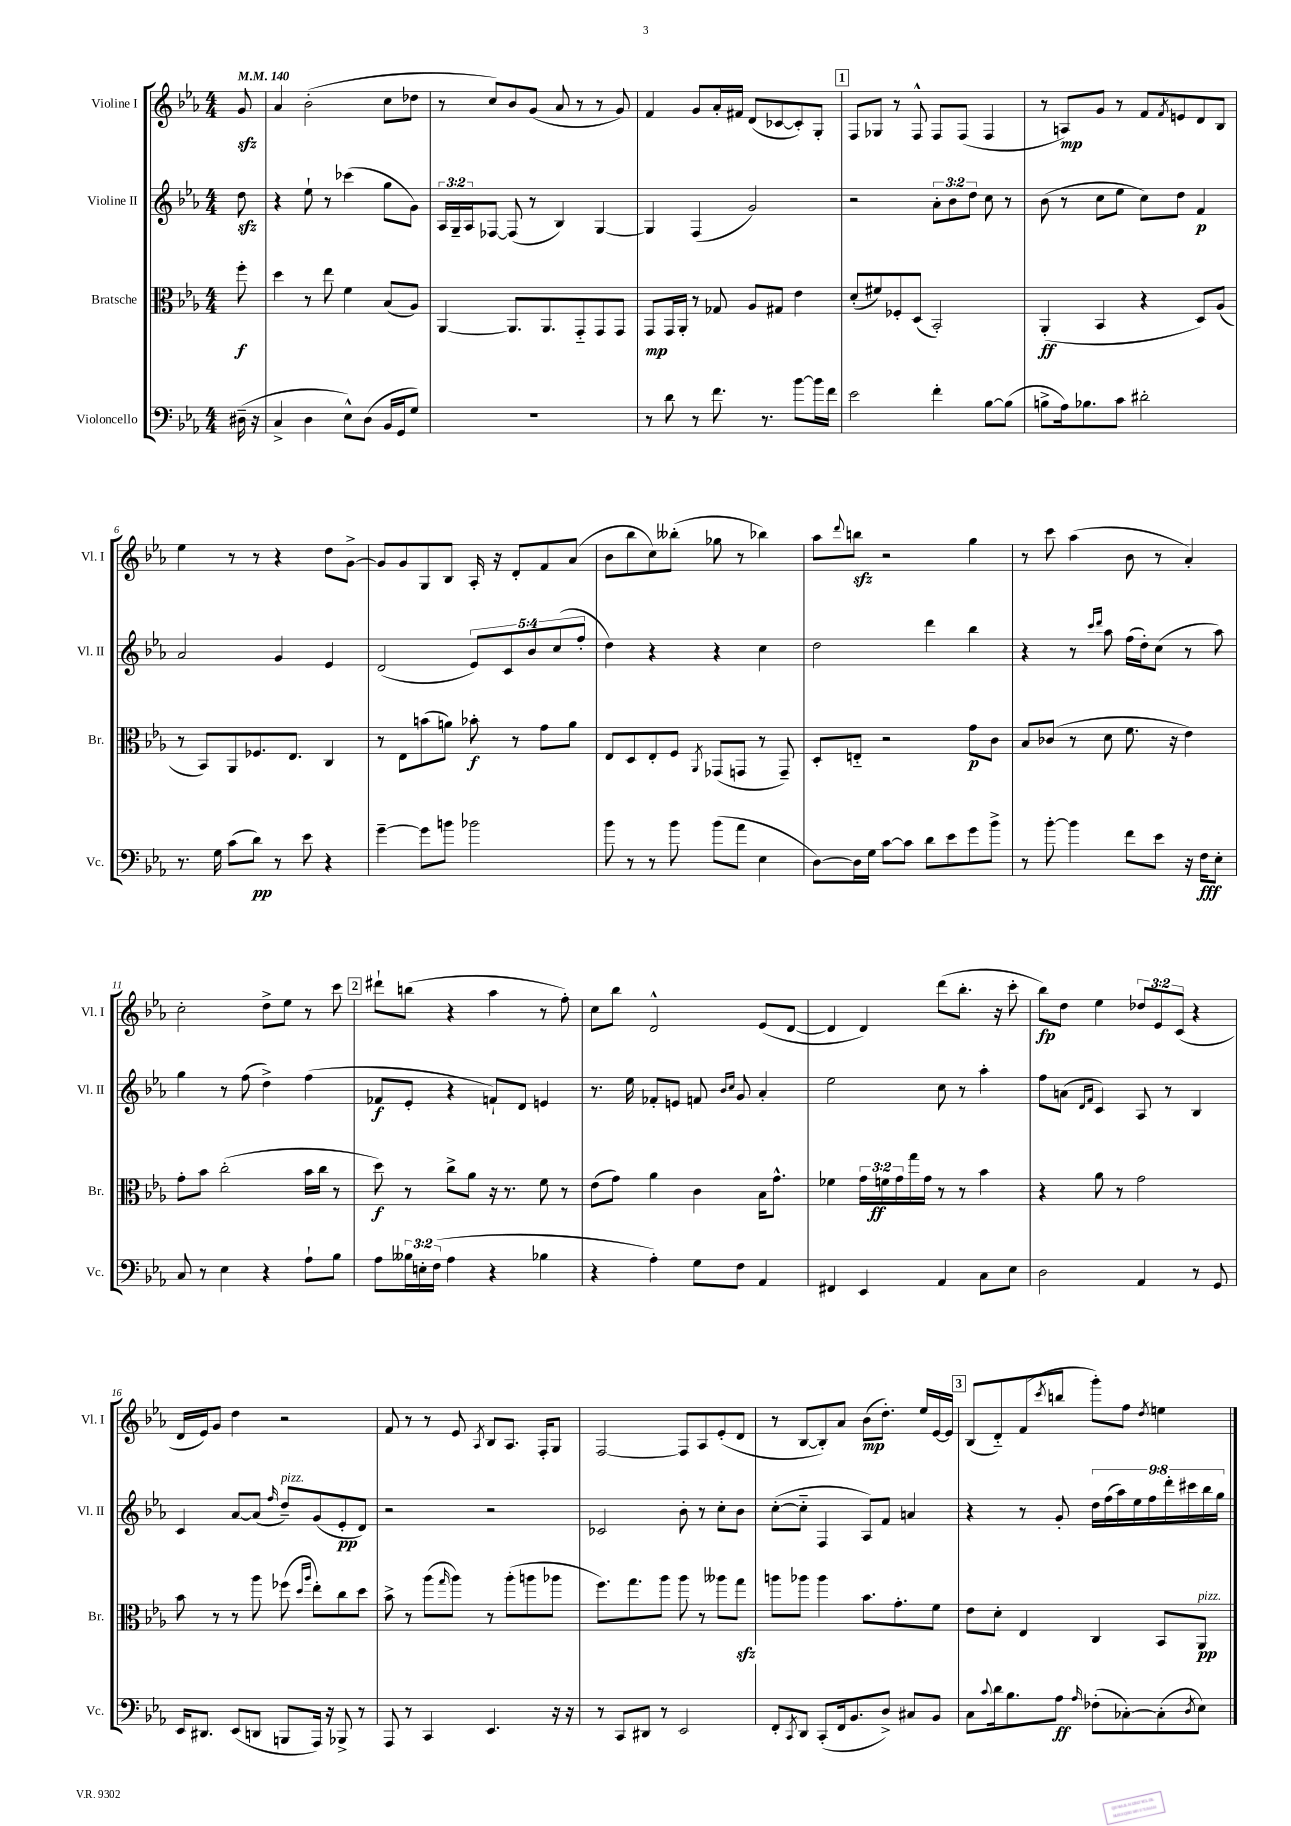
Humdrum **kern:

**kern	**dynam	**kern	**dynam	**kern	**dynam	**kern	**dynam
*part4	*part4	*part3	*part3	*part2	*part2	*part1	*part1
*staff4	*staff4	*staff3	*staff3	*staff2	*staff2	*staff1	*staff1
*I"Violoncello	*	*I"Bratsche	*	*I"Violine II	*	*I"Violine I	*
*I'Vc.	*	*I'Br.	*	*I'Vl. II	*	*I'Vl. I	*
*clefF4	*	*clefC3	*	*clefG2	*	*clefG2	*
*k[b-e-a-]	*	*k[b-e-a-]	*	*k[b-e-a-]	*	*k[b-e-a-]	*
*M4/4	*	*M4/4	*	*M4/4	*	*M4/4	*
*MM140	*	*MM140	*	*MM140	*	*MM140	*
=	=	=	=	=	=	=	=
(16D#X~\	.	8ff'\	f	8ddzz\	.	8gzz/	.
16r	.	.	.	.	.	.	.
=1	=1	=1	=1	=1	=1	=1	=1
4C^/	.	4dd\	.	4r	.	4a-/	.
4D\	.	8r	.	8ee-`\	.	(2b-'\	.
.	.	8ee-\	.	8r	.	.	.
8E-^^\L)	.	4f\	.	(4ccc-X\	.	.	.
(8D\J	.	.	.	.	.	.	.
16BB-/LL	.	(8B-/L	.	8gg\L	.	8cc\L	.
16GG/J	.	.	.	.	.	.	.
8G/J)	.	8A-/J)	.	8g\J)	.	8dd-X\J	.
=2	=2	=2	=2	=2	=2	=2	=2
1r	.	[4AA-/	.	24A-/LL	.	8r	.
.	.	.	.	24G~/	.	.	.
.	.	.	.	24A-/J	.	.	.
.	.	.	.	[8F-X/J	.	8cc/L)	.
.	.	8.AA-/L]	.	(8F-/]	.	8b-/	.
.	.	.	.	8r	.	(8g/J	.
.	.	8.AA-/	.	.	.	.	.
.	.	.	.	4B-/)	.	8a-/	.
.	.	8GG/	.	.	.	8r	.
.	.	8GG/	.	[4G/	.	8r	.
.	.	8GG/J	.	.	.	8g/)	.
=3	=3	=3	=3	=3	=3	=3	=3
8r	.	8GG/L	mp	4G/]	.	4f/	.
8d\	.	16GG/L	.	.	.	.	.
.	.	16AA-'/JJ	.	.	.	.	.
8r	.	8r	.	(4F/	.	8g/L	.
8.f\	.	8G-X/	.	.	.	16a-'/L	.
.	.	.	.	.	.	16f#X/JJ	.
.	.	8A-/L	.	2g/)	.	(8d/L	.
8.r	.	.	.	.	.	.	.
.	.	8G#X/J	.	.	.	[8c-X/	.
[8b-\L	.	4e-\	.	.	.	8c-'/])	.
16b-\L]	.	.	.	.	.	8G'/J	.
16f\JJ	.	.	.	.	.	.	.
!!LO:REH:place=s1:t=1
=4	=4	=4	=4	=4	=4	=4	=4
2e-\	.	(8d'/L	.	2r	.	8F/L	.
.	.	8f#X/)	.	.	.	8G-X/J	.
.	.	8F-X'/	.	.	.	8r	.
.	.	(8D/J	.	.	.	8F^^/	.
4f'\	.	2BB-'/)	.	12a-'\L	.	8F/L	.
.	.	.	.	12b-\	.	.	.
.	.	.	.	.	.	(8F/J	.
.	.	.	.	12dd\J	.	.	.
[8B-\L	.	.	.	8cc\	.	4F/	.
(8B-\J]	.	.	.	8r	.	.	.
=5	=5	=5	=5	=5	=5	=5	=5
8Bn^\L	.	(4AA-'/	ff	(8b-\	.	8r	.
16A-\k)	.	.	.	8r	.	8An/L)	mp
8.B-X\	.	.	.	.	.	.	.
.	.	4BB-/	.	8cc\L	.	8g/J	.
8c\J	.	.	.	8ee-\J	.	8r	.
2d#X'\	.	4r	.	8cc\L)	.	8f/L	.
.	.	.	.	.	.	8qf/	.
.	.	.	.	8dd\J	.	8en/	.
.	.	8D/L)	.	4f/	p	8d/	.
.	.	(8A-/J	.	.	.	8B-/J	.
!!LO:LB:g=z
=6	=6	=6	=6	=6	=6	=6	=6
8.r	.	8r	.	2a-/	.	4ee-\	.
.	.	8BB-/L)	.	.	.	.	.
16G\	.	.	.	.	.	.	.
(8c\L	.	8AA-/	.	.	.	8r	.
8d\J)	pp	8.F-X/	.	.	.	8r	.
8r	.	.	.	4g/	.	4r	.
.	.	8.E-/J	.	.	.	.	.
8e-\	.	.	.	.	.	.	.
4r	.	4C/	.	4e-/	.	8dd\L	.
.	.	.	.	.	.	[8g^\J	.
=7	=7	=7	=7	=7	=7	=7	=7
[4g~\	.	8r	.	(2d/	.	8g/L]	.
.	.	8E-\L	.	.	.	8g/	.
8g\L]	.	(8bn\	.	.	.	8G/	.
8bn\J	.	8an\J)	.	.	.	8B-/J	.
2b-X\	.	8b-X'\	f	10e-/L)	.	16A-'/	.
.	.	.	.	.	.	16r	.
.	.	.	.	10c/	.	.	.
.	.	8r	.	.	.	8d'/L	.
.	.	.	.	10b-/	.	.	.
.	.	8g\L	.	.	.	8f/	.
.	.	.	.	(10cc/	.	.	.
.	.	8a\J	.	.	.	(8a-/J	.
.	.	.	.	10ff'/J	.	.	.
=8	=8	=8	=8	=8	=8	=8	=8
8b-\	.	8E-/L	.	4dd\)	.	8b-\L	.
8r	.	8D/	.	.	.	8bb-\	.
8r	.	8E-'/	.	4r	.	8cc\)	.
8b-\	.	8F/J	.	.	.	(8bb--X'\J	.
.	.	8qAA-/	.	.	.	.	.
(8b-\L	.	(8GG-X/L	.	4r	.	8gg-X\	.
8a-\J	.	8GGn/J	.	.	.	8r	.
4E-\	.	8r	.	4cc\	.	4bb-X\)	.
.	.	8GG~/)	.	.	.	.	.
=9	=9	=9	=9	=9	=9	=9	=9
[8D\L)	.	8D'/L	.	2dd\	.	8aa-\L	.
.	.	.	.	.	.	8qqddd/	.
16D\L]	.	8En/J	.	.	.	8bbnzz\J	.
16G\JJ	.	.	.	.	.	.	.
[8c\L	.	2r	.	.	.	2r	.
8c\J]	.	.	.	.	.	.	.
8d\L	.	.	.	4ddd\	.	.	.
8e-\	.	.	.	.	.	.	.
8g\	.	8g\L	p	4bb-\	.	4gg\	.
8b-^\J	.	8c\J	.	.	.	.	.
=10	=10	=10	=10	=10	=10	=10	=10
8r	.	8B-/L	.	4r	.	8r	.
[8b-'\	.	(8c-X/J	.	.	.	8ccc\	.
4b-\]	.	8r	.	8r	.	(4aa-\	.
.	.	.	.	16qqccc/LL	.	.	.
.	.	.	.	16qqddd/JJ	.	.	.
.	.	8d\	.	8aa-\	.	.	.
8f\L	.	8.f\	.	(16ff\LL	.	8b-\	.
.	.	.	.	16dd'\J)	.	.	.
8e-\J	.	.	.	(8cc\J	.	8r	.
.	.	16r	.	.	.	.	.
16r	.	4e-\)	.	8r	.	4a-'/)	.
16F\KL	fff	.	.	.	.	.	.
8E-'\J	.	.	.	8aa-\)	.	.	.
!!LO:LB:g=z
=11	=11	=11	=11	=11	=11	=11	=11
8C/	.	8g'\L	.	4gg\	.	2cc'\	.
8r	.	8b-\J	.	.	.	.	.
4E-\	.	(2cc'\	.	8r	.	.	.
.	.	.	.	(8ff\	.	.	.
4r	.	.	.	4dd^\)	.	8dd^\L	.
.	.	.	.	.	.	8ee-\J	.
8A-`\L	.	16b-\LL	.	(4ff\	.	8r	.
.	.	16cc\JJ	.	.	.	.	.
8B-\J	.	8r	.	.	.	8ccc\	.
!!LO:REH:place=s1:t=2
=12	=12	=12	=12	=12	=12	=12	=12
8A-\L	.	8dd\)	f	8f-X/L	f	8ddd#X`\L	.
24B--X\L	.	8r	.	8e-'/J	.	(8bbn\J	.
24En'\	.	.	.	.	.	.	.
(24F\JJ	.	.	.	.	.	.	.
4A-\	.	8cc^\L	.	4r	.	4r	.
.	.	8a-\J	.	.	.	.	.
4r	.	16r	.	8fn`/L)	.	4aa-\	.
.	.	8.r	.	.	.	.	.
.	.	.	.	8d/J	.	.	.
4B-X\	.	8f\	.	4en/	.	8r	.
.	.	8r	.	.	.	8ff'\)	.
=13	=13	=13	=13	=13	=13	=13	=13
4r	.	(8e-\L	.	8.r	.	8cc\L	.
.	.	8g\J)	.	.	.	8bb-\J	.
.	.	.	.	16ee-\	.	.	.
4A-'\)	.	4a-\	.	8f-X'/L	.	2d^^/	.
.	.	.	.	8en/J	.	.	.
8G\L	.	4c\	.	8fn/	.	.	.
.	.	.	.	16qqb-/LL	.	.	.
.	.	.	.	16qqcc/JJ	.	.	.
8F\J	.	.	.	8g/	.	.	.
4AA-/	.	16B-\KL	.	4a-'/	.	(8e-/L	.
.	.	8.g^^\J	.	.	.	.	.
.	.	.	.	.	.	[8d/J	.
=14	=14	=14	=14	=14	=14	=14	=14
4FF#X/	.	4f-X\	.	2ee-\	.	4d/]	.
4EE-/	.	24g\LL	.	.	.	4d/)	.
.	.	24fn\	ff	.	.	.	.
.	.	24g\	.	.	.	.	.
.	.	16gg\	.	.	.	.	.
.	.	16g\JJ	.	.	.	.	.
4AA-/	.	8r	.	8cc\	.	(8ddd\L	.
.	.	8r	.	8r	.	8.bb-'\J	.
8C\L	.	4b-\	.	4aa-'\	.	.	.
.	.	.	.	.	.	16r	.
8E-\J	.	.	.	.	.	8ccc'\	.
=15	=15	=15	=15	=15	=15	=15	=15
2D\	.	4r	.	8ff\L	.	8bb-\L)	fp
.	.	.	.	(8an\J	.	8dd\J	.
.	.	.	.	16qqd/LL	.	.	.
.	.	.	.	16qqf/JJ	.	.	.
.	.	8a-\	.	4c/)	.	4ee-\	.
.	.	8r	.	.	.	.	.
4AA-/	.	2g\	.	8A-/	.	12dd-X/L	.
.	.	.	.	.	.	12e-/	.
.	.	.	.	8r	.	.	.
.	.	.	.	.	.	(12c/J	.
8r	.	.	.	4B-/	.	4r	.
8GG/	.	.	.	.	.	.	.
!!LO:LB:g=z
=16	=16	=16	=16	=16	=16	=16	=16
16EE-/KL	.	8b-\	.	4c/	.	16d/LL	.
8.DD#X/J	.	.	.	.	.	16e-/J)	.
.	.	8r	.	.	.	8g/J	.
(8EE-/L	.	8r	.	[8a-/L	.	4dd\	.
8DDn/J	.	8aa-\	.	(8a-/J]	.	.	.
.	.	.	.	16qqff/	.	.	.
!	!	!	!	!LO:TX:a:i:t=pizz.	!	!	!
8BBBn/L	.	(8ff-X\	.	8dd~/L)	.	2r	.
.	.	16qqdd/LL	.	.	.	.	.
.	.	16qqaa-/JJ	.	.	.	.	.
16AAA-/Jk)	.	8ee-'\L)	.	(8g/	.	.	.
16r	.	.	.	.	.	.	.
8BBB-X^/	.	8cc\	.	8e-'/	pp	.	.
8r	.	8dd\J	.	8d/J)	.	.	.
=17	=17	=17	=17	=17	=17	=17	=17
8AAA-/	.	8b-^\	.	2r	.	8f/	.
8r	.	8r	.	.	.	8r	.
4CC/	.	(8aa-\L	.	.	.	8r	.
.	.	16qqgg/	.	.	.	.	.
.	.	8aa-\J)	.	.	.	8e-/	.
.	.	.	.	.	.	8qA-/	.
4.EE-/	.	8r	.	2r	.	8B-/L	.
.	.	(8aa-'\L	.	.	.	8.A-/J	.
.	.	8aan\	.	.	.	.	.
.	.	.	.	.	.	16F'/KL	.
16r	.	8aa-X\J	.	.	.	8G/J	.
16r	.	.	.	.	.	.	.
=18	=18	=18	=18	=18	=18	=18	=18
8r	.	8.ff\L)	.	2c-X/	.	[2F/	.
8CC/L	.	.	.	.	.	.	.
.	.	8.gg\	.	.	.	.	.
8DD#X/J	.	.	.	.	.	.	.
8r	.	8aa-\J	.	.	.	.	.
2EE-/	.	8aa-\	.	8b-'\	.	8F/L]	.
.	.	8r	.	8r	.	8A-/	.
.	.	8aa--X\L	.	8cc'\L	.	(8e-'/	.
.	.	8ggzz\J	.	8b-\J	.	8d/J	.
=19	=19	=19	=19	=19	=19	=19	=19
8FF'/L	.	8aan\L	.	([8cc'\L	.	8r	.
8qCC/	.	.	.	.	.	.	.
8DD/J	.	8aa-X\J	.	8cc\J]	.	[8B-/L	.
(8CC'/L	.	4aa-\	.	4F/	.	8B-'/])	.
16FF/k	.	.	.	.	.	8a-/J	.
8.BB-/	.	.	.	.	.	.	.
.	.	8.b-\L	.	8A-/L)	.	(8b-\L	mp
8D^/J)	.	.	.	8f/J	.	8.dd'\J)	.
.	.	8.g'\	.	.	.	.	.
8C#X/L	.	.	.	4an/	.	.	.
.	.	.	.	.	.	16ee-/LL	.
8BB-/J	.	8f\J	.	.	.	[16e-/	.
.	.	.	.	.	.	16e-/JJ]	.
!!LO:REH:place=s1:t=3
=20	=20	=20	=20	=20	=20	=20	=20
8C\L	.	8e-\L	.	4r	.	(8B-/L	.
8qqc/	.	.	.	.	.	.	.
16d\k	.	8d'\J	.	.	.	8d/)	.
8.B-\	.	.	.	.	.	.	.
.	.	4E-/	.	8r	.	(8f/	.
.	.	.	.	.	.	8qccc/	.
8A-\J	ff	.	.	8g'/	.	8bbn/J	.
16qqA-/	.	.	.	.	.	.	.
(8F-X'\L	.	4C/	.	18dd\LL	.	8ggg'\L)	.
.	.	.	.	(18ff\	.	.	.
.	.	.	.	18aa-\)	.	.	.
[8C-X'\)	.	.	.	.	.	8ff\J	.
.	.	.	.	18ee-\	.	.	.
.	.	.	.	18ff\	.	.	.
.	.	.	.	.	.	8qdd/	.
(8C-'\]	.	8BB-/L	.	.	.	4een\	.
.	.	.	.	18ddd'\	.	.	.
.	.	.	.	18ccc#X\	.	.	.
8qD/	.	.	.	.	.	.	.
!	!	!LO:TX:a:i:t=pizz.	!	!	!	!	!
8E-\J)	.	8AA-/J	pp	.	.	.	.
.	.	.	.	18bb-\	.	.	.
.	.	.	.	18gg\JJ	.	.	.
==	==	==	==	==	==	==	==
*-	*-	*-	*-	*-	*-	*-	*-
